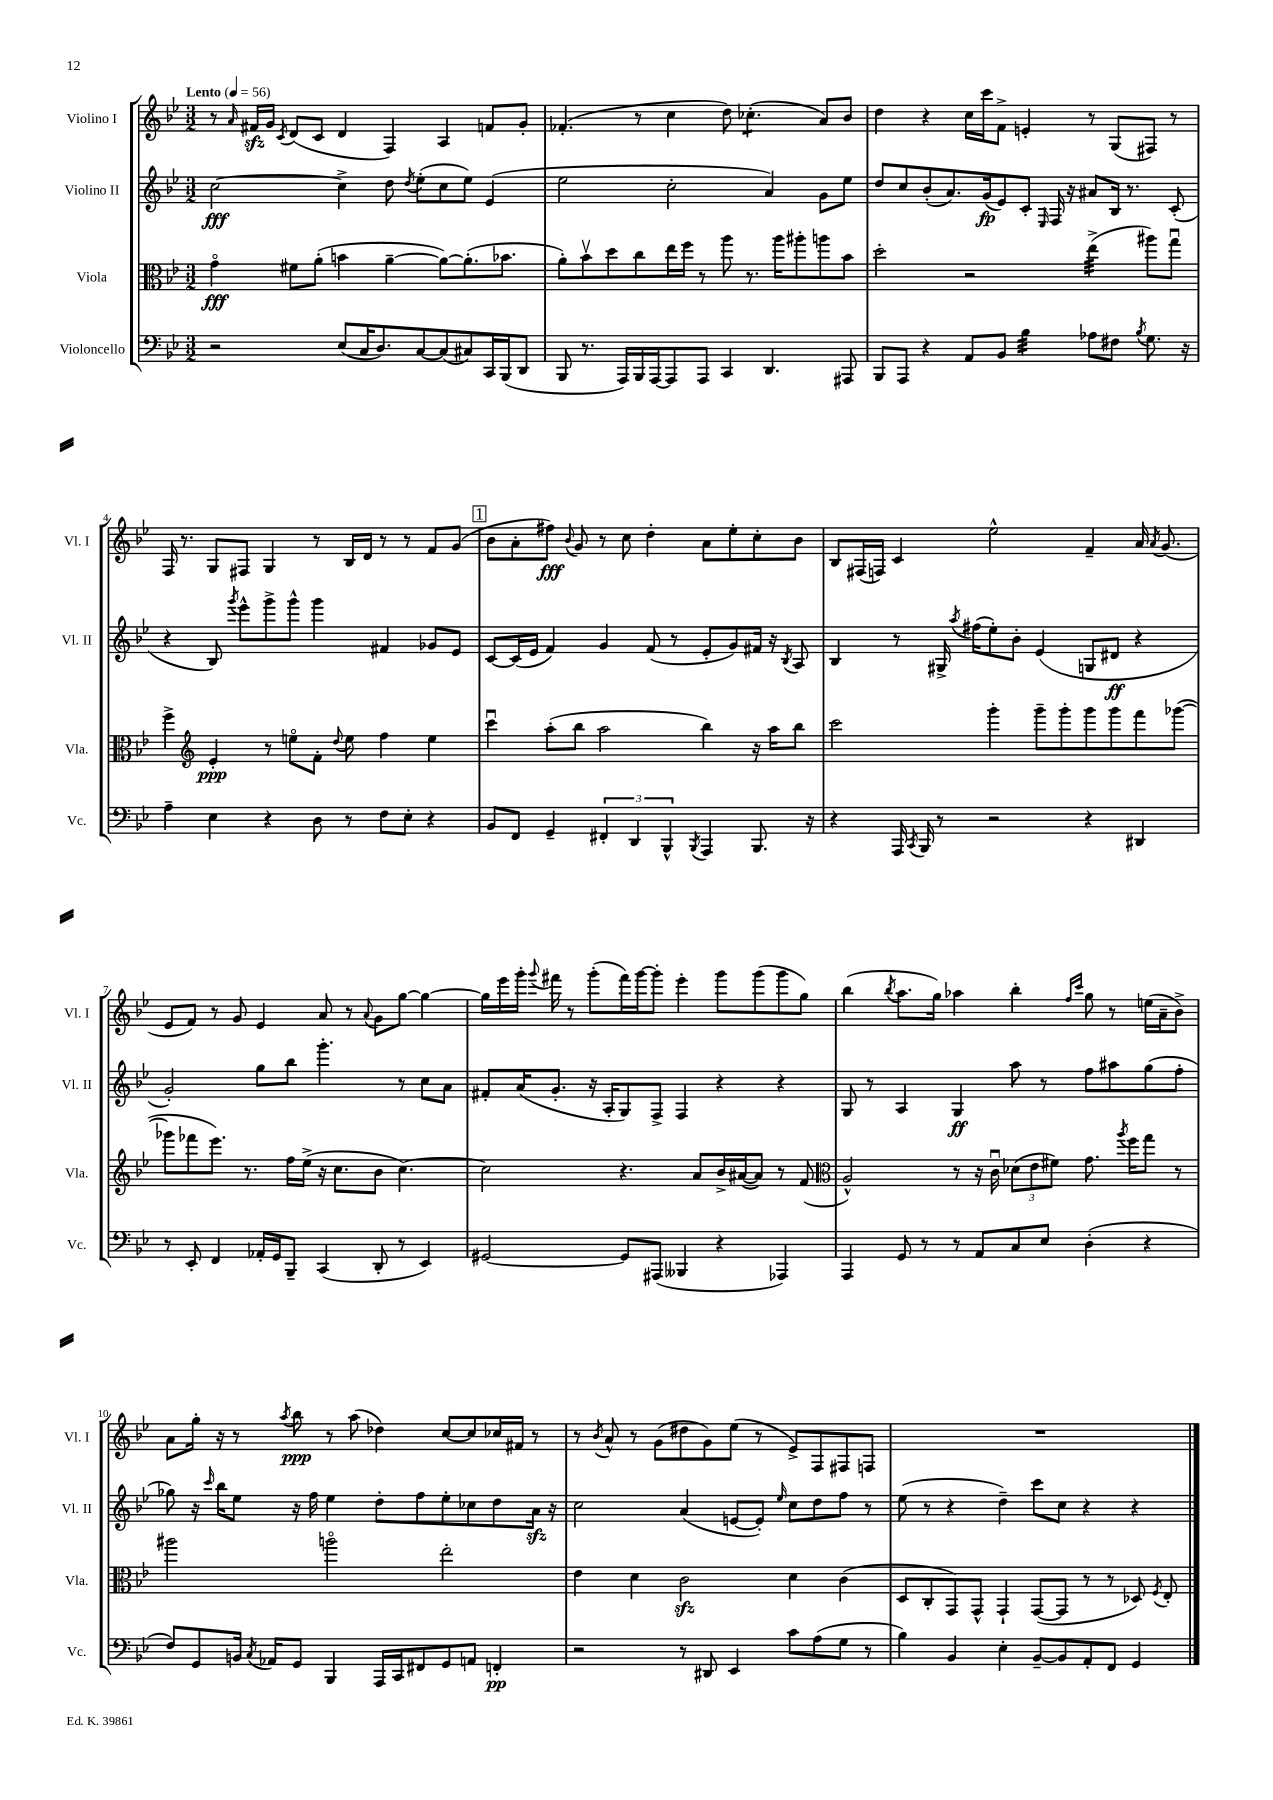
<<
\new StaffGroup <<
\new Staff = "s0" \with { instrumentName = "Violino I" shortInstrumentName = "Vl. I" } {
    \clef treble \key bes \major \numericTimeSignature \time 3/2 \tempo "Lento" 4 = 56
    \autoBeamOff r8 \grace { a'16 } fis'16[\sfz g'16] \acciaccatura { c'8 } d'8[( c'8] d'4 f4) a4 f'8[ g'8]-. |
    fes'4.-.( r8 c''4 d''8) ces''4.:8-.( a'8[) bes'8] |
    d''4 r4 c''16[ c'''16 f'8]-> e'4-. r8 g8[( fis8]) r8 |
    f16 r8. g8[ fis8] g4 r8 bes16[ d'16] r8 r8 f'8[ g'8]( |
    \mark \markup { \box "1" } bes'8[ a'8-. fis''8]\fff) \appoggiatura { bes'8 } g'8 r8 c''8 d''4-. a'8[ ees''8-. c''8-. bes'8] |
    bes8[ fis16( f16]) c'4 ees''2-^ f'4-- a'16 \acciaccatura { a'8 } g'8.( |
    ees'8[ f'8]) r8 g'8 ees'4 a'8 r8 \appoggiatura { a'8 } g'8[ g''8]~ g''4~ |
    g''16[ ees'''16 g'''16]-. \appoggiatura { g'''8 } fis'''16 r8 g'''8[-.( fis'''16) g'''16~ g'''8]-. ees'''4-. g'''8[ g'''8( g'''8 g''8]) |
    bes''4( \acciaccatura { bes''8 } a''8.[ g''16]) aes''4 bes''4-. \grace { f''16[ c'''16] } g''8 r8 e''16[( a'16-- bes'8]->) |
    a'8[ g''16]-. r16 r8 \acciaccatura { a''8 } bes''8\ppp r8 a''8( des''4) c''8[~ c''8 ces''16 fis'16] r8 |
    r8 \acciaccatura { bes'8 } a'8-^ r8 g'8[( dis''8 g'8) ees''8]( r8 ees'8[->) f8 fis8 f8] |
    R1. \bar "|." |
}
\new Staff = "s1" \with { instrumentName = "Violino II" shortInstrumentName = "Vl. II" } {
    \clef treble \key bes \major \numericTimeSignature \time 3/2
    \autoBeamOff c''2~\fff c''4-> d''8 \acciaccatura { d''8 } ees''8[-.( c''8 ees''8]) ees'4( |
    ees''2 c''2-. a'4) g'8[ ees''8] |
    d''8[ c''8 bes'8-.( a'8.) g'16\fp( ees'8) c'8]-. \grace { ees16 } f16 r16 ais'8[ bes16] r8. c'8-.( |
    r4 bes8) \acciaccatura { g'''8 } ees'''8[-^ g'''8-> g'''8]-^ g'''4 fis'4 ges'8[ ees'8] |
    \mark \markup { \box "1" } c'8[~ c'16( ees'16] f'4) g'4 f'8( r8 ees'8[-. g'8) fis'16] r16 \acciaccatura { bes8 } a8 |
    bes4 r8 gis16-> \acciaccatura { a''8 } fis''16[( ees''8-.) bes'8]-. ees'4( g8[ dis'8]\ff r4 |
    g'2-.) g''8[ bes''8] g'''4.-. r8 c''8[ a'8] |
    fis'8[-. a'16( g'8.]-. r16 a16[-. g8) f8]-> f4 r4 r4 |
    g8 r8 a4 g4\ff a''8 r8 f''8[ ais''8 g''8( f''8]-. |
    ges''8) r16 \grace { c'''16 } bes''16[ ees''8] r16 f''16 ees''4 d''8[-. f''8 ees''8-. ces''8 d''8 a'16]\sfz r16 |
    c''2 a'4( e'8[~ e'8]-.) \grace { ees''16 } c''8[ d''8 f''8] r8 |
    ees''8( r8 r4 d''4--) c'''8[ c''8] r4 r4 \bar "|." |
}
\new Staff = "s2" \with { instrumentName = "Viola" shortInstrumentName = "Vla." } {
    \clef alto \key bes \major \numericTimeSignature \time 3/2
    \autoBeamOff g'4\flageolet\fff fis'8[ a'8]-.( b'4 a'4~-- a'8[~) a'8.-.( bes'8.] |
    a'8[-.) bes'8\upbow d''8 c''8 ees''16 f''16] r8 a''8 r8. a''16[ ais''8-. a''8 bes'8] |
    d''2-. r2 ees''4:32->( ais''8[) g''8]\downbow |
    f''4-> \clef treble ees'4-.\ppp r8 e''8[\flageolet f'8]-. \appoggiatura { d''8 } e''8 f''4 e''4 |
    \mark \markup { \box "1" } c'''4\downbow a''8[-.( bes''8] a''2 bes''4) r16 a''16[ bes''8] |
    c'''2 g'''4-. g'''8[-- g'''8-. g'''8 g'''8 f'''8 ges'''8]~( |
    ges'''8[ fes'''8 ees'''8.]) r8. f''16[ ees''16]->( r16 c''8.[ bes'8] c''4.~) |
    c''2 r4. a'8[ bes'16-> ais'16~( ais'8]) r8 f'8( |
    \clef alto a2-^) r8 r16 c'16\downbow \tuplet 3/2 { des'8[( ees'8 fis'8]) } g'8. \acciaccatura { a''8 } f''16[ g''8] r8 |
    ais''2 a''2\flageolet ees''2-. |
    ees'4 d'4 c'2\sfz d'4 c'4( |
    d8[ c8-. g,8) g,8]-^ g,4-! g,8[~( g,8] r8 r8 des8) \acciaccatura { f8 } ees8-. \bar "|." |
}
\new Staff = "s3" \with { instrumentName = "Violoncello" shortInstrumentName = "Vc." } {
    \clef bass \key bes \major \numericTimeSignature \time 3/2
    \autoBeamOff r2 ees8[( c16 d8.) c8~ c8( cis8) c,16 bes,,16( d,8] |
    bes,,8 r8. a,,16[) bes,,16 a,,16~ a,,8 a,,8] c,4 d,4. ais,,8 |
    bes,,8[ a,,8] r4 a,8[ bes,8] bes4:32 aes8[ fis8] \acciaccatura { bes8 } g8. r16 |
    a4-- ees4 r4 d8 r8 f8[ ees8]-. r4 |
    \mark \markup { \box "1" } bes,8[ f,8] g,4-- \tuplet 3/2 { fis,4-. d,4 bes,,4-^ } \acciaccatura { bes,,8 } a,,4 bes,,8. r16 |
    r4 a,,16 \acciaccatura { c,8 } bes,,16 r8 r2 r4 dis,4 |
    r8 ees,8-. f,4 aes,16[-. g,16 bes,,8]-- c,4( d,8-. r8 ees,4) |
    gis,2~ gis,8[ ais,,8]( beses,,4 r4 aes,,4) |
    a,,4 g,8 r8 r8 a,8[ c8 ees8] d4-.( r4 |
    f8[) g,8 b,16] \acciaccatura { c8 } aes,16[ g,8] bes,,4 a,,16[ c,16 fis,8 g,8 a,8] f,4-.\pp |
    r2 r8 dis,8 ees,4 c'8[ a8( g8] r8 |
    bes4) bes,4 ees4-. bes,8[~-- bes,8 a,8-. f,8] g,4 \bar "|." |
}
>>
>>
